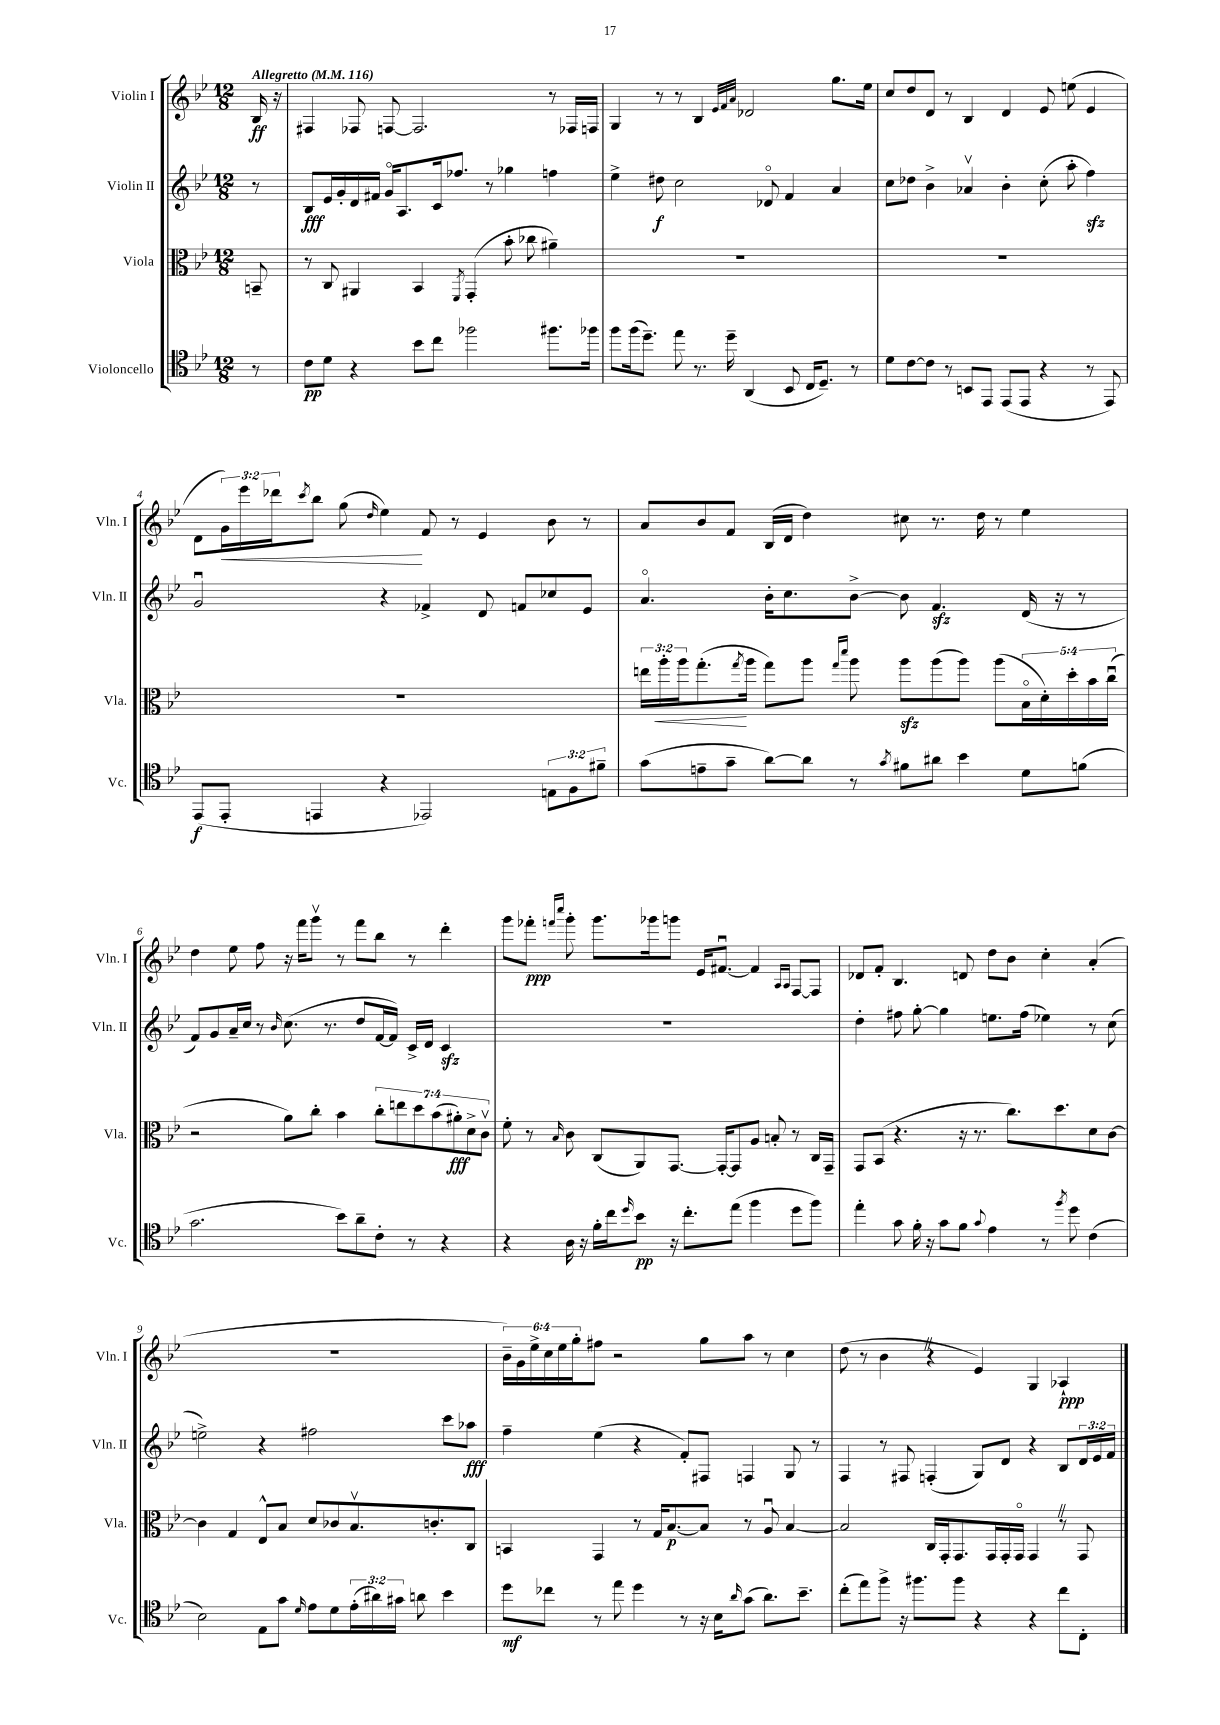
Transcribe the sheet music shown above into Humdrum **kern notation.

**kern	**kern	**kern	**kern
*staff4	*staff3	*staff2	*staff1
*clefC4	*clefC3	*clefG2	*clefG2
*k[b-e-]	*k[b-e-]	*k[b-e-]	*k[b-e-]
*M12/8	*M12/8	*M12/8	*M12/8
*MM116	*MM116	*MM116	*MM116
8r	8BB~	8r	16B-
.	.	.	16r
=	=	=	=
8c	8r	8B-	4F#
8d	8C	16e-	.
.	.	16g'	.
4r	4AA#	16d	8F-
.	.	16f#	.
.	.	16go	[8F
.	.	8.A	.
8b-	4BB-	.	2.F]
8cc	.	16c	.
.	.	8.ff-	.
.	8qFF	.	.
2ff-	(4GG'	.	.
.	.	8r	.
.	8b-'	4gg-	.
.	8cc-	.	.
8.ff#	4a#~)	4ff	8r
.	.	.	16F-
16ff-	.	.	16F
=	=	=	=
8ff	1.r	4ee-^	4G
(16ff	.	.	.
8.dd~)	.	.	.
.	.	8dd#	8r
8ee-	.	2cc	8r
8.r	.	.	4B-
16dd~	.	.	.
.	.	.	32qqe-
.	.	.	32qqf
.	.	.	32qqa
(4AA	.	.	2d-
.	.	8d-o	.
8BB-	.	4f	.
16C	.	.	.
8.D~)	.	.	.
.	.	4a	8.gg
8r	.	.	.
.	.	.	16ee-
=	=	=	=
8d	1.r	8cc	8cc
[8c	.	8dd-	8dd
8c]	.	4b-^	8d
8r	.	.	8r
8BB	.	4a-v	4B-
8EE-	.	.	.
(8EE-	.	4b-'	4d
8EE-	.	.	.
4r	.	(8cc'	8e-
.	.	8aa'	(8ee
8r	.	4ff)	4e-
8EE-)	.	.	.
=	=	=	=
(8EE-	1.r	2gu	8d
8EE-'	.	.	24g)
.	.	.	24eee-
.	.	.	24ddd-
.	.	.	8qccc
4EE	.	.	8bb-
.	.	.	(8gg
.	.	.	16qqdd
4r	.	4r	4ee-)
2EE-)	.	4f-^	8f
.	.	.	8r
.	.	8d	4e-
.	.	8f	.
12E	.	8cc-	8b-
12F	.	.	.
.	.	8e-	8r
12f#~	.	.	.
=	=	=	=
(8g	24ee	4.ao	8a
.	24aa'	.	.
.	24aa	.	.
8e~	(8.gg'	.	8b-
8g~	.	.	8f
.	8qgg	.	.
.	16aa	.	.
[8a)	8gg)	16b-'	(16B-
.	.	8.cc	16d
8a]	8aa	.	4dd)
.	16qqgg	.	.
.	16qqddd	.	.
8r	8aa	[8b-^	.
8qg	.	.	.
8f#	8aa	8b-]	8cc#
8a#	(8aa	4.f	8.r
4b-	8aa)	.	.
.	.	.	16dd
.	(8aa	.	8r
8d	20B-o	(16d	4ee-
.	20d')	.	.
.	.	16r	.
.	20dd'	.	.
(8f	.	8r	.
.	20b-	.	.
.	(20ccu	.	.
=	=	=	=
2.g	2r	8f)	4dd
.	.	8g	.
.	.	16a~	8ee-
.	.	16cc	.
.	.	8r	8ff
.	.	16qqb-	.
.	8a)	(8.cc	16r
.	.	.	16fff
.	8cc'	.	8gggv
.	.	8.r	.
8b-)	4b-	.	8r
8a~	.	8dd	8fff
8c'	14cc'	[16f	8bb-
.	.	16f])	.
.	14ee	.	.
8r	.	16c^	8r
.	14dd	.	.
.	.	16d	.
.	(14b-	.	.
4r	.	4c	4ddd'
.	14a#')	.	.
.	14d^	.	.
.	14cv	.	.
=	=	=	=
4r	8f'	1.r	8ggg
.	8r	.	8fff-'
.	.	.	16qqfff
.	16qqB-	.	16qqcccc
16A	8c	.	8ggg'
16r	.	.	.
16f'	(8C	.	8.ggg
16cc	.	.	.
16qqdd	.	.	.
8b-	8AA)	.	.
.	.	.	16ggg-
16r	[8.GG	.	8ggg
8.cc'	.	.	.
.	.	.	16e-
.	16GG'_	.	[8.f#u
(8ee-	8GG]	.	.
4ff	8A	.	4f#]
.	8B'	.	.
.	.	.	16qqA
.	.	.	16qqA
8dd	8r	.	[8F
8ff)	16C	.	8F]
.	16GG~	.	.
=	=	=	=
4ee-'	8GG	4dd'	8d-
.	(8BB-	.	8f'
8g	4.r	8ff#	4.B-
16f'	.	[8gg'	.
16r	.	.	.
8g	.	4gg]	.
8f	16r	.	8d
.	8.r	.	.
8qqg	.	.	.
4e-	.	8.ee	8dd
.	8.cc)	.	8b-
.	.	(16ff#	.
8r	.	4ee-)	4cc'
.	8.dd	.	.
8qff	.	.	.
8dd	.	.	.
(4c	8d	8r	(4a'
.	[8c	(8cc	.
=	=	=	=
2B-)	4c]	2ee^)	1.r
.	4G	.	.
8E-	8E-^^	4r	.
8g	8B-	.	.
16qqd	.	.	.
8e-	8d	2ff#	.
8d	8c-	.	.
(24e-'	8.B-v	.	.
24a#)	.	.	.
24g#	.	.	.
8a	.	.	.
.	8.c'	.	.
4b-	.	8ccc	.
.	8C	8aa-	.
=	=	=	=
8dd	4BB	4ff~	24b-~)
.	.	.	24g
.	.	.	24ee-^
8cc-	.	.	24cc
.	.	.	24ee-
.	.	.	24gg'
8r	4GG	(4ee-	8ff#
8ee-	.	.	2r
4dd	8r	4r	.
.	16G	.	.
.	[8.B-	.	.
8r	.	8f')	.
16r	8B-]	8F#	8gg
16B-	.	.	.
16qqa	.	.	.
(8g	8r	4F	8aa
8.a)	8Au	.	8r
.	[4B-	8G	4cc
8.b-~	.	.	.
.	.	8r	.
=	=	=	=
(8cc'	2B-]	4F	(8dd
8ee-)	.	.	8r
8ff^	.	8r	4b-
16r	.	8F#	.
8.ff#	.	.	.
.	16C	(4F'	4r
.	16GG'	.	.
8ff#	8.GG	.	.
4r	.	8G)	4e-)
.	16GG	.	.
.	16GG'	8d	.
.	16GGo	.	.
4r	4GG	4r	4G
8cc	8r	8B-	4A-`
8C'	8GG	24d	.
.	.	24e-	.
.	.	24f	.
==	==	==	==
*-	*-	*-	*-
